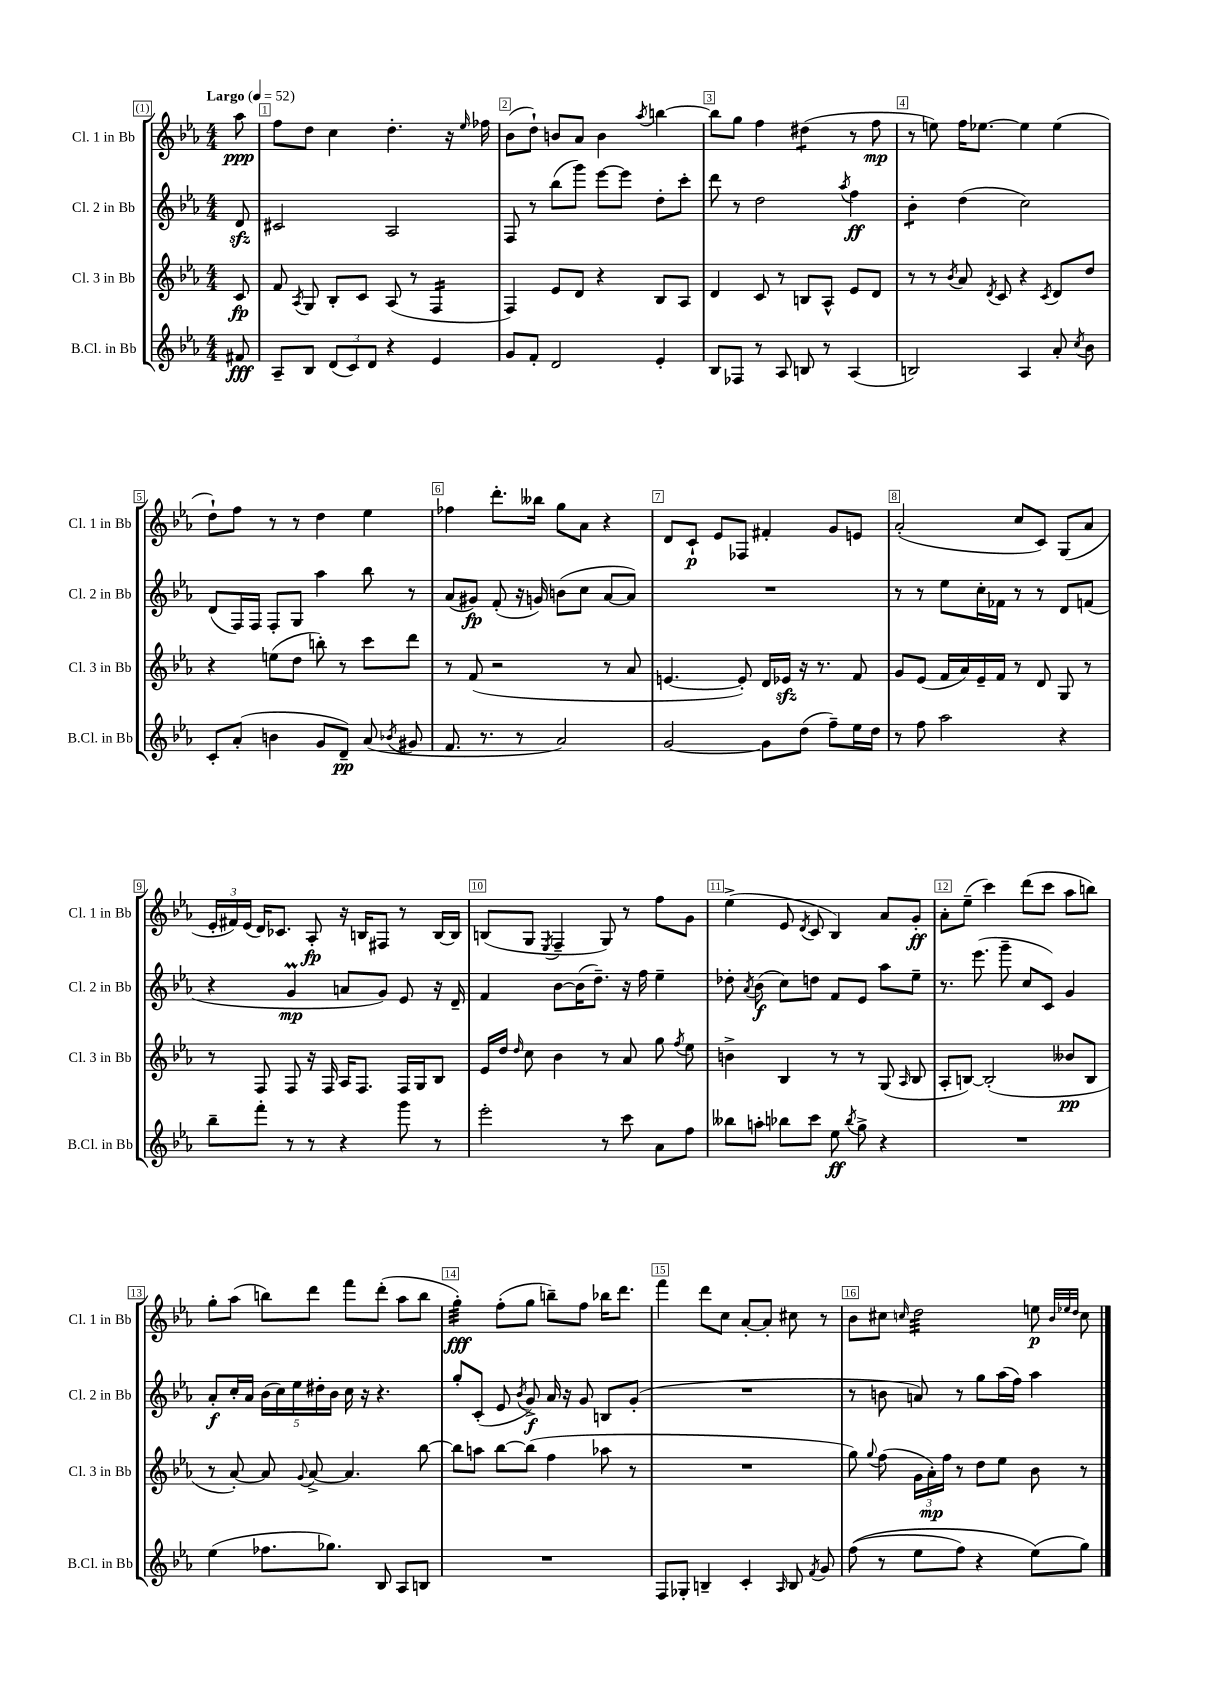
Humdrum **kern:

**kern	**kern	**kern	**kern
*staff4	*staff3	*staff2	*staff1
*clefG2	*clefG2	*clefG2	*clefG2
*k[b-e-a-]	*k[b-e-a-]	*k[b-e-a-]	*k[b-e-a-]
*M4/4	*M4/4	*M4/4	*M4/4
*MM52	*MM52	*MM52	*MM52
8f#	8c	8d	8aa-
=	=	=	=
8A-~	8f	2c#	8ff
.	8qA-	.	.
8B-	8G	.	8dd
(12d	8B-'	.	4cc
12c)	.	.	.
.	8c	.	.
12d	.	.	.
4r	(8A-	2A-	4.dd'
.	8r	.	.
4e-	4F	.	.
.	.	.	16r
.	.	.	16qqee-
.	.	.	16ff-
=	=	=	=
8g	4F)	8F	(8b-
8f'	.	8r	8dd`)
2d	8e-	(8bb-	8b
.	8d	8ggg)	8a-
.	4r	[8eee-	4b
.	.	8eee-]	.
.	.	.	8qaa-
4e-'	8B-	8dd'	[4bb
.	8A-	8ccc'	.
=	=	=	=
8B-	4d	8ddd	8bb]
8F-	.	8r	8gg
8r	8c	2dd	4ff
8A-	8r	.	.
8B	8B	.	(4dd#
8r	8A-^^	.	.
.	.	8qaa-	.
(4A-	8e-	4ff	8r
.	8d	.	8ff
=	=	=	=
2B)	8r	4b-'	8r
.	8r	.	8ee)
.	8qb-	.	.
.	8a-	(4dd	16ff
.	.	.	[8.ee-
.	8qd	.	.
.	8c	.	.
4A-	4r	2cc)	4ee-]
.	8qc	.	.
8a-'	8d	.	(4ee-
8qcc	.	.	.
8b-	8dd	.	.
=	=	=	=
8c'	4r	(8d	8dd`)
(8a-'	.	16F)	8ff
.	.	16F	.
4b	(8ee	8F'	8r
.	8dd	8G	8r
8g	8bb')	4aa-	4dd
8d~)	8r	.	.
(8a-	8ccc	8bb-	4ee-
8qb-	.	.	.
8g#	8ddd	8r	.
=	=	=	=
8.f	8r	(8a-	4ff-
.	(8f	8g#)	.
8.r	.	.	.
.	2r	(8f'	8.ddd'
8r	.	16r	.
.	.	16g)	16bb--
2a-)	.	(8b	8gg
.	.	8cc	8a-
.	8r	[8a-	4r
.	8a-	8a-])	.
=	=	=	=
[2g	[4.e	1r	8d
.	.	.	8c`
.	.	.	8e-
.	8e'])	.	8F-
8g]	16d	.	4f#'
.	16e-	.	.
(8dd	16r	.	.
.	8.r	.	.
8ff~)	.	.	8g
16ee-	8f	.	8e
16dd	.	.	.
=	=	=	=
8r	8g	8r	(2a-'
8ff	(8e-	8r	.
2aa-	16f	8ee-	.
.	16a-)	.	.
.	16e-~	16cc'	.
.	16f	16f-	.
.	8r	8r	8cc
.	8d	8r	8c)
4r	8G	8d	(8G
.	8r	(8f	8a-
=	=	=	=
8bb-~	8r	4r	24e-'
.	.	.	24f#)
.	.	.	(24e-
8fff'	8F	.	16d)
.	.	.	8.c-
8r	8F	4g	.
8r	16r	.	8A-'
.	16F	.	.
4r	16A-	8a	16r
.	8.F	.	16B
.	.	8g)	8F#
8ggg	16F	8e-	8r
.	16G	.	.
8r	8B-	16r	[16B
.	.	16d~	16B]
=	=	=	=
2eee-'	16e-	4f	(8B
.	16dd	.	.
.	16qqdd	.	.
.	8cc	.	8G
.	.	.	8qE-
.	4b-	[8b-	4F~
.	.	(16b-]	.
.	.	8.dd~)	.
8r	8r	.	8G)
8ccc	8a-	16r	8r
.	.	16ff	.
8a-	8gg	4ee-~	8ff
.	8qff	.	.
8ff	8ee-	.	8g
=	=	=	=
8bb--	4b^	8dd-'	(4ee-^
.	.	8qa-	.
8aa'	.	(8b-	.
8bb-	4B-	8cc)	8e-
.	.	.	8qd
8ccc	.	8dd	8c
8ee-	8r	8f	4B-)
8qbb-	.	.	.
8gg^	8r	8e-	.
4r	(8G	8aa-	8a-
.	16qqA-	.	.
.	8B-	8ee-~	8g'
=	=	=	=
1r	8A-'	8.r	8a-'
.	[8B)	.	(8ee-~
.	.	(8.eee-	.
.	(2B']	.	4ccc)
.	.	8ggg~	.
.	.	8cc	(8ddd
.	.	8c)	8ccc
.	8b--	4g	8aa-
.	8B	.	8bb)
=	=	=	=
(4ee-	8r	8a-'	8gg'
.	[8a-')	16cc'	(8aa-
.	.	16a-	.
8.ff-	8a-]	(20b-	8bb)
.	.	20cc)	.
.	.	20ee-	.
.	8qqg	.	.
.	[8a-^	.	8ddd
.	.	20dd#'	.
8.gg-)	.	.	.
.	.	20b-	.
.	4.a-]	16cc	8fff
.	.	16r	.
8B-	.	4.r	(8ddd'
8A-	.	.	8aa-
8B	[8bb-	.	8bb
=	=	=	=
1r	8bb-]	8gg'	4gg')
.	8aa	(8c'	.
.	[8bb-	8e-	(8ff'
.	.	8qb-	.
.	(8bb-]	8g^)	8gg
.	4ff	16a-	8bb~)
.	.	16r	.
.	.	8g	8ff
.	8aa-	8B	16bb-
.	.	.	8.ddd
.	8r	(8g'	.
=	=	=	=
8F	1r	1r	4fff
8G-'	.	.	.
4B~	.	.	8ddd
.	.	.	8cc
4c'	.	.	[8a-'
.	.	.	8a-']
16qqA-	.	.	.
8B	.	.	8cc#
8qf	.	.	.
8g	.	.	8r
=	=	=	=
&((8ff	8gg)	8r	8b-
.	8qqgg	.	.
8r	(8ff	8b	8cc#
.	.	.	16qqcc
8ee-	24g	8a)	2dd
.	24a-')	.	.
.	24ff	.	.
8ff)	8r	8r	.
4r	8dd	8gg	.
.	8ee-	(16aa-	.
.	.	16ff)	.
(8ee-&)	8b-	4aa-	8ee
.	.	.	32qqb-
.	.	.	32qqee-
.	.	.	32qqdd
8gg)	8r	.	8cc
==	==	==	==
*-	*-	*-	*-
